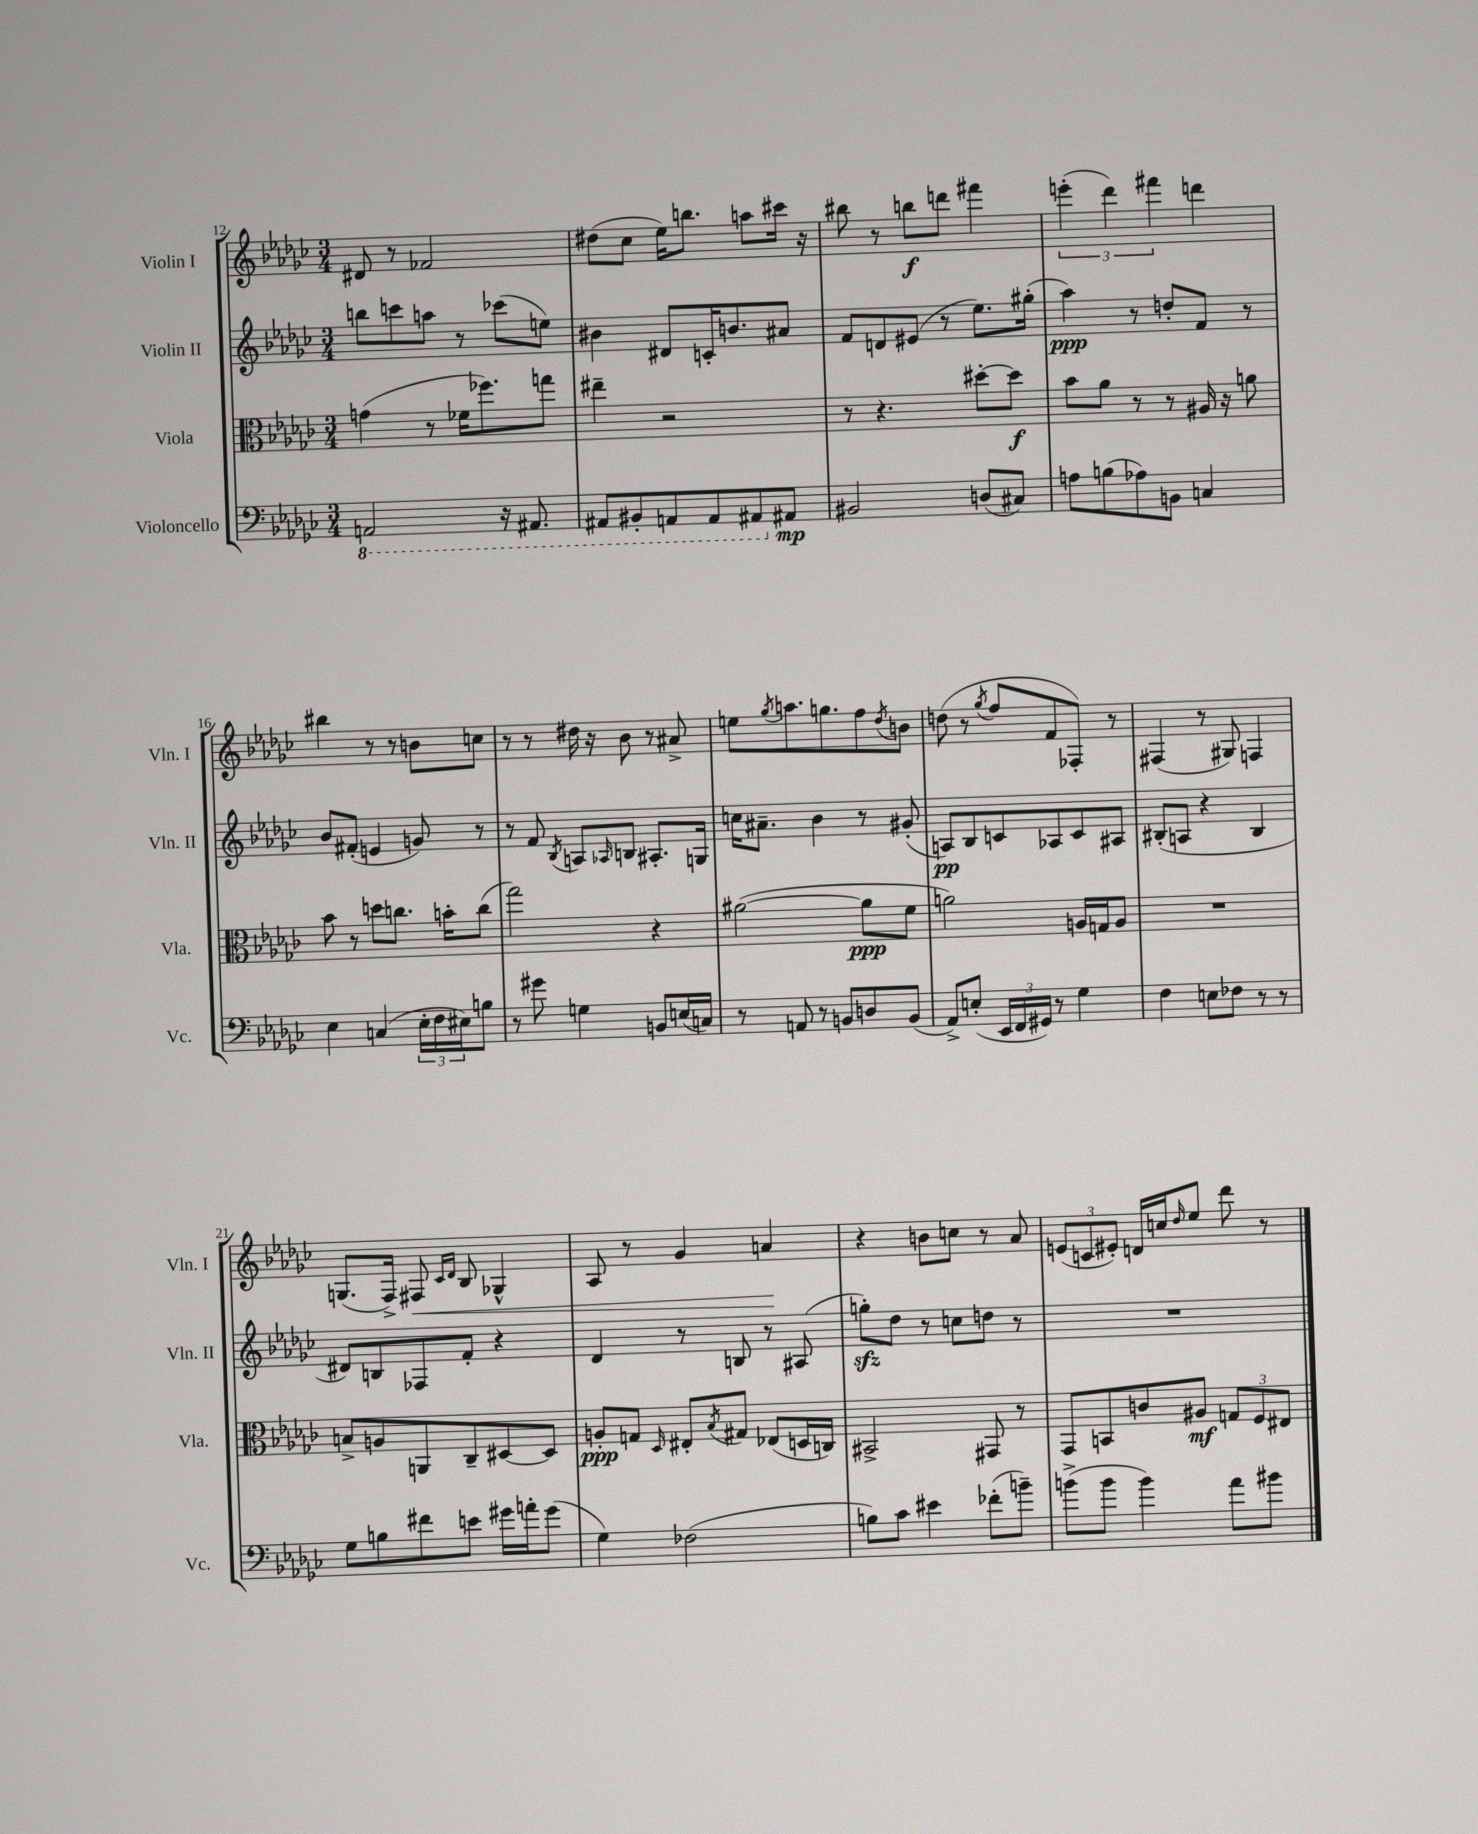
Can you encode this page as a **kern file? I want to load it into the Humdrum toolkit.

**kern	**dynam	**kern	**dynam	**kern	**dynam	**kern	**dynam
*part4	*part4	*part3	*part3	*part2	*part2	*part1	*part1
*staff4	*staff4	*staff3	*staff3	*staff2	*staff2	*staff1	*staff1
*I"Violoncello	*	*I"Viola	*	*I"Violin II	*	*I"Violin I	*
*I'Vc.	*	*I'Vla.	*	*I'Vln. II	*	*I'Vln. I	*
*clefF4	*	*clefC3	*	*clefG2	*	*clefG2	*
*k[b-e-a-d-g-c-]	*	*k[b-e-a-d-g-c-]	*	*k[b-e-a-d-g-c-]	*	*k[b-e-a-d-g-c-]	*
*M3/4	*	*M3/4	*	*M3/4	*	*M3/4	*
*8ba	*	*	*	*	*	*	*
=12	=12	=12	=12	=12	=12	=12	=12
2AAAn/	.	(4gn\	.	8bbn\L	.	8d#X/	.
.	.	.	.	8cccn\	.	8r	.
.	.	8r	.	8aan\J	.	2f-X/	.
.	.	16f-X\KL	.	8r	.	.	.
.	.	8.ff-X\)	.	.	.	.	.
16r	.	.	.	(8ccc-X\L	.	.	.
8.AAA#X/	.	.	.	.	.	.	.
.	.	8ggn\J	.	8een\J)	.	.	.
=13	=13	=13	=13	=13	=13	=13	=13
8AAA#X/L	.	4ee#X~\	.	4b#X\	.	(8dd#X\L	.
8BBB#X'/	.	.	.	.	.	8cc-\J	.
8AAAn/	.	2r	.	8d#X/L	.	16ee-\KL)	.
.	.	.	.	.	.	8.bbn\J	.
8AAA/	.	.	.	16cn'/K	.	.	.
.	.	.	.	8.bn/	.	.	.
8AAA#X/	.	.	.	.	.	8aan\L	.
*X8ba	*	*	*	*	*	*	*
8AA#X/J	mp	.	.	8a#X/J	.	16ccc#X\Jk	.
.	.	.	.	.	.	16r	.
=14	=14	=14	=14	=14	=14	=14	=14
2BB#X/	.	8r	.	8f/L	.	8bb#X\	.
.	.	4.r	.	8dn/	.	8r	.
.	.	.	.	(8e#X/J	.	8bbn\L	f
.	.	.	.	8r	.	8dddn\J	.
(8Dn/L	.	[8dd#X'\L	.	8.ee-\L)	.	4fff#X\	.
8C#X/J)	.	8dd#\J]	f	.	.	.	.
.	.	.	.	(16gg#X'\Jk	.	.	.
=15	=15	=15	=15	=15	=15	=15	=15
8An\L	.	8b-\L	.	4aa-\)	ppp	(6eeen'\	.
(8Bn\	.	8a-\J	.	.	.	.	.
.	.	.	.	.	.	6ddd-\)	.
8A-X\)	.	8r	.	8r	.	.	.
.	.	.	.	.	.	6fff#X\	.
8BBn\J	.	8r	.	8ddn'/L	.	.	.
4Cn/	.	16A#X/	.	8f/J	.	4dddn\	.
.	.	16r	.	.	.	.	.
.	.	8an\	.	8r	.	.	.
!!LO:LB:g=z
=16	=16	=16	=16	=16	=16	=16	=16
4E-\	.	8b-\	.	8b-/L	.	4bb#X\	.
.	.	8r	.	(8f#X'/J	.	.	.
(4Cn/	.	8ddn\L	.	4en/	.	8r	.
.	.	8.ccn\J	.	.	.	8r	.
24E-'\LL	.	.	.	8gn/)	.	8bn\L	.
24F\	.	.	.	.	.	.	.
.	.	16bn'\KL	.	.	.	.	.
24E#X\J)	.	.	.	.	.	.	.
8Bn\J	.	(8cc\J	.	8r	.	8ccn\J	.
=17	=17	=17	=17	=17	=17	=17	=17
8r	.	2gg-\)	.	8r	.	8r	.
8g#X\	.	.	.	8f/	.	8r	.
.	.	.	.	8qB-/	.	.	.
4Gn\	.	.	.	8An/L	.	16dd#X\	.
.	.	.	.	.	.	16r	.
.	.	.	.	16qqA-X/	.	.	.
.	.	.	.	8Bn/J	.	8b-\	.
8BBn/L	.	4r	.	8.A#X'/L	.	8r	.
(16En/L	.	.	.	.	.	8a#X^/	.
16Cn/JJ)	.	.	.	16Gn/Jk	.	.	.
=18	=18	=18	=18	=18	=18	=18	=18
8r	.	([2a#X\	.	16ccn\KL	.	8een\L	.
.	.	.	.	8.a#X~\J	.	.	.
.	.	.	.	.	.	8qgg-/	.
8AAn/	.	.	.	.	.	8.aan\	.
8r	.	.	.	4b-\	.	.	.
.	.	.	.	.	.	8.ggn\	.
8BBn/L	.	.	.	.	.	.	.
8Dn/	.	8a#\L]	ppp	8r	.	8ff\	.
.	.	.	.	.	.	8qdd-/	.
(8BB/J	.	8f\J	.	(8g#X'/	.	8bn\J	.
=19	=19	=19	=19	=19	=19	=19	=19
8AA-^/L)	.	2an\)	.	8An/L)	pp	(8ddn\	.
(8En'/J	.	.	.	8B-/	.	8r	.
.	.	.	.	.	.	8qgg-/	.
24EE-/LL	.	.	.	8cn/	.	8ff/L	.
24FF/	.	.	.	.	.	.	.
24GG#X/JJ)	.	.	.	.	.	.	.
8r	.	.	.	8A-X/	.	8f/	.
4G-\	.	16An/LL	.	8c/	.	8F-X'/J)	.
.	.	16Gn/J	.	.	.	.	.
.	.	8A/J	.	8A#X/J	.	8r	.
=20	=20	=20	=20	=20	=20	=20	=20
4F\	.	2.r	.	(8B#X'/L	.	(4F#X/	.
.	.	.	.	8An/J	.	.	.
8En\L	.	.	.	4r	.	8r	.
8F-X\J	.	.	.	.	.	8G#X/)	.
8r	.	.	.	4B#/	.	4Fn/	.
8r	.	.	.	.	.	.	.
!!LO:LB:g=z
=21	=21	=21	=21	=21	=21	=21	=21
8G-\L	.	8Bn^/L	.	8d#X/L)	.	(8.Gn/L	.
8Bn\	.	8An/	.	8Bn/	.	.	.
.	.	.	.	.	.	16F^/Jk)	.
!	!	!	!	!	!	!	!LO:HP:b
8f#X\	.	8AAn/	.	8F-X/	.	8F#X/	<
.	.	.	.	.	.	16qqc-/LL	.
.	.	.	.	.	.	16qqd-/JJ	.
8en\J	.	8C-~/	.	8f'/J	.	8B-/	.
16g#X\LL	.	[8D#X/	.	4r	.	4G-X^^/	.
16an'\J	.	.	.	.	.	.	.
(8g#\J	.	8D#/J]	.	.	.	.	.
=22	=22	=22	=22	=22	=22	=22	=22
4G-\)	.	8An'/L	ppp	4d-/	.	8A-/	.
.	.	8Gn/J	.	.	.	8r	.
.	.	16qqD-/	.	.	.	.	.
(2F-X\	.	8E#X'/L	.	8r	.	4g-/	.
.	.	8qB-/	.	.	.	.	.
.	.	8G#X/J	.	8Bn/	.	.	.
.	.	(8E-X/L	.	8r	.	4an/	.
.	.	16Dn/L	.	(8A#X/	.	.	.
.	.	16Cn/JJ)	.	.	.	.	.
.	.	.	.	.	.	.	[
=23	=23	=23	=23	=23	=23	=23	=23
8Bn\L)	.	2BB#X^/	.	8ggnzz'\L)	.	4r	.
8c-\J	.	.	.	8dd-\J	.	.	.
4e#X\	.	.	.	8r	.	8bn\L	.
.	.	.	.	8ccn\L	.	8ccn\J	.
(8f-X'\L	.	8GG#X/	.	8ddn\J	.	8r	.
8bn~\J)	.	8r	.	8r	.	8a-/	.
=24	=24	=24	=24	=24	=24	=24	=24
(8bn^\L	.	8GG-/L	.	2.r	.	(12en/L	.
.	.	.	.	.	.	12cn/	.
8b\J	.	8BBn/	.	.	.	.	.
.	.	.	.	.	.	12e#X'/J)	.
4b\)	.	8cn/	.	.	.	16dn/LL	.
.	.	.	.	.	.	16ccn/J	.
.	.	.	.	.	.	16qqdd-/	.
.	.	8A#X/J	mf	.	.	8ee-/J	.
8a-\L	.	12Gn/L	.	.	.	8ddd-\	.
.	.	12F/	.	.	.	.	.
8b#X\J	.	.	.	.	.	8r	.
.	.	12E#X/J	.	.	.	.	.
==	==	==	==	==	==	==	==
*-	*-	*-	*-	*-	*-	*-	*-
